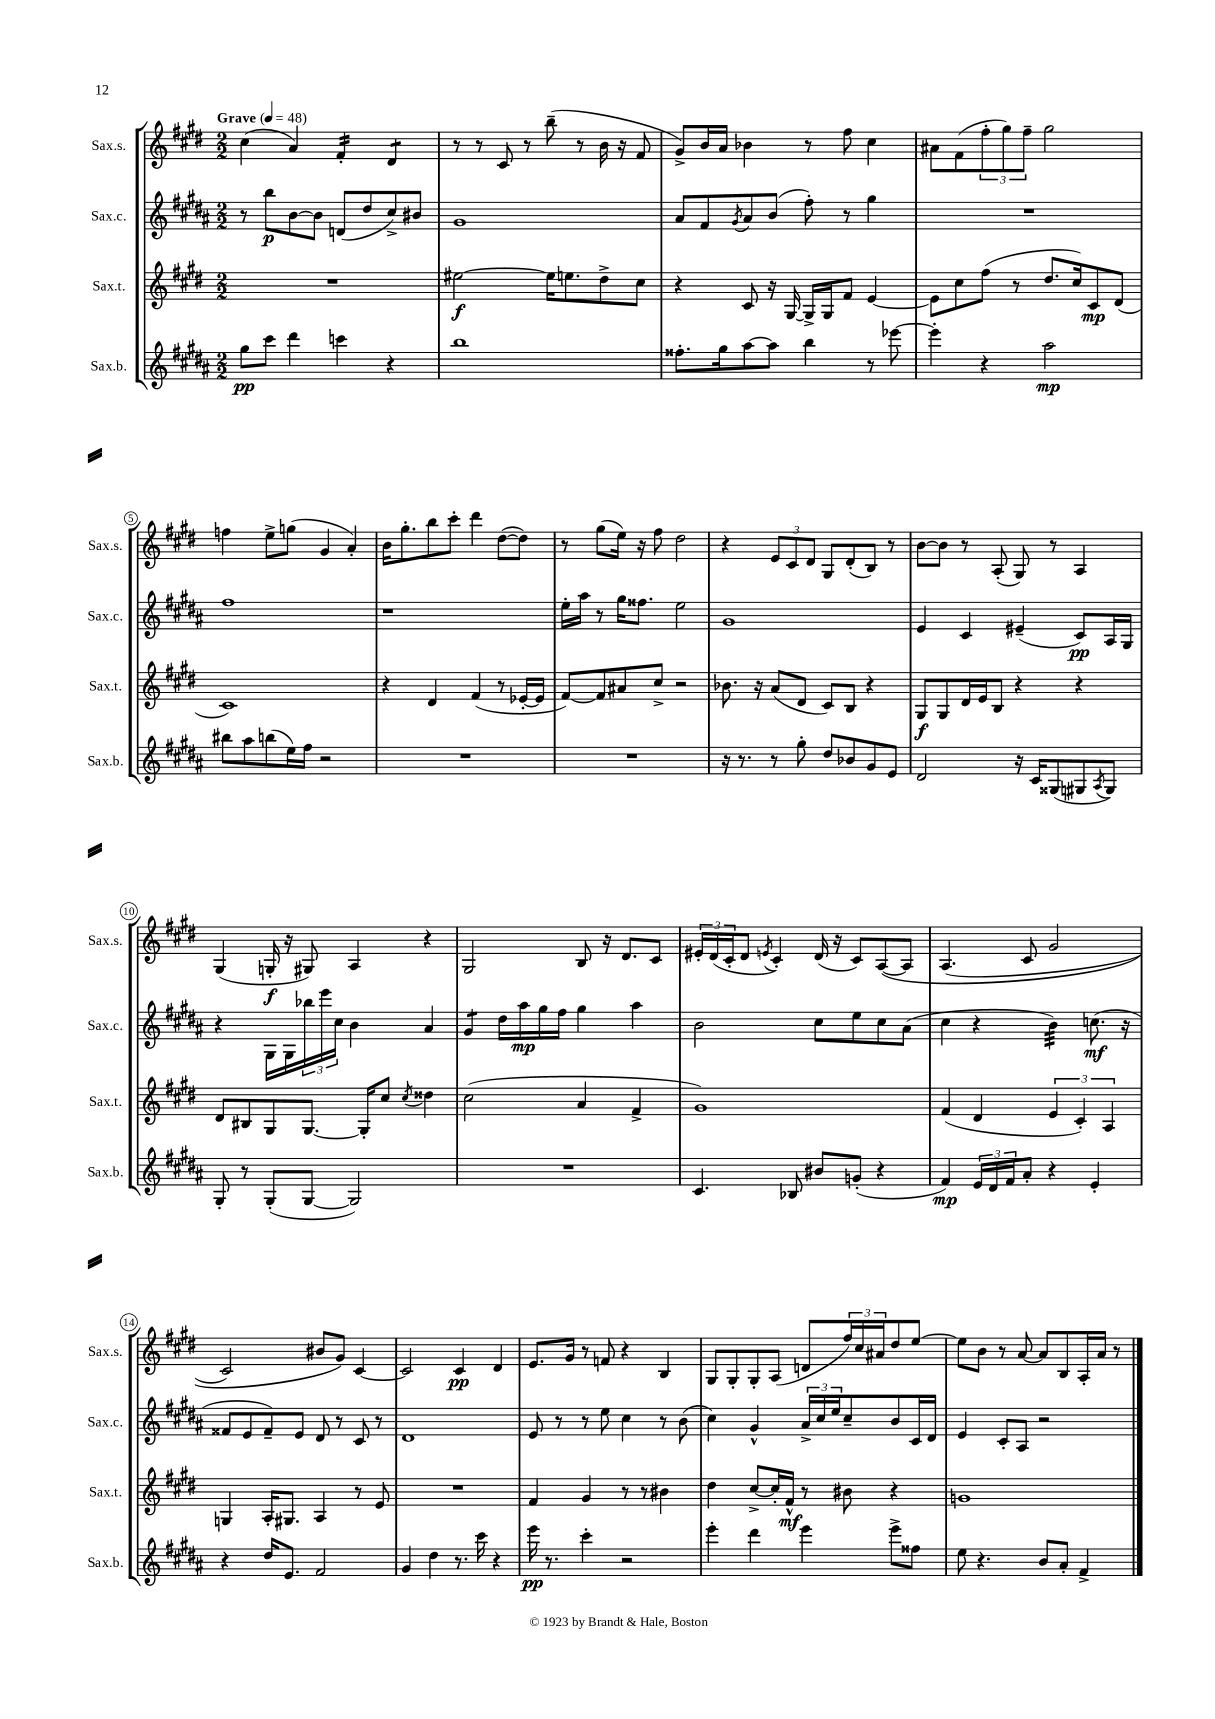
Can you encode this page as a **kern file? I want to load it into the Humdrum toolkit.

**kern	**kern	**kern	**kern
*staff4	*staff3	*staff2	*staff1
*clefG2	*clefG2	*clefG2	*clefG2
*k[f#c#g#d#a#]	*k[f#c#g#d#]	*k[f#c#g#d#a#]	*k[f#c#g#d#]
*M2/2	*M2/2	*M2/2	*M2/2
*MM48	*MM48	*MM48	*MM48
8gg#	1r	8r	(4cc#
8ccc#	.	8bb	.
4ddd#	.	[8b	4a)
.	.	8b]	.
4ccc	.	(8d	4f#'
.	.	8dd#	.
4r	.	8cc#^)	4d#
.	.	8b#	.
=	=	=	=
1bb	[2ee#	1g#	8r
.	.	.	8r
.	.	.	8c#
.	.	.	8r
.	16ee#]	.	(8bb~
.	8.ee	.	.
.	.	.	8r
.	8dd#^	.	16b
.	.	.	16r
.	8cc#	.	8f#
=	=	=	=
8.ff##'	4r	8a#	8g#^)
.	.	8f#	16b
16gg#	.	.	16a
.	.	8qg#	.
[8aa#	8c#	8a#	4b-
8aa#]	16r	(8b	.
.	[16G#	.	.
4bb	16G#^]	8ff#')	8r
.	16G#	.	.
.	8f#	8r	8ff#
8r	[4e	4gg#	4cc#
[8eee-	.	.	.
=	=	=	=
4eee-']	8e]	1r	8a#
.	8cc#	.	(8f#
4r	(8ff#	.	12ff#'
.	.	.	12gg#)
.	8r	.	.
.	.	.	12ff#~
2aa#	8.dd#	.	2gg#
.	16cc#)	.	.
.	8c#	.	.
.	(8d#	.	.
=	=	=	=
8bb#	1c#)	1ff#	4ff
8aa#	.	.	.
(8bb	.	.	8ee^
16ee)	.	.	(8gg
16ff#	.	.	.
2r	.	.	4g#
.	.	.	4a')
=	=	=	=
1r	4r	1r	16b
.	.	.	8.gg#'
.	4d#	.	8bb
.	.	.	8ccc#'
.	(4f#	.	4ddd#
.	8r	.	([8dd#
.	[16e-'	.	8dd#])
.	16e-]	.	.
=	=	=	=
1r	[8f#)	16ee'	8r
.	.	16aa#	.
.	8f#]	8r	(8gg#
.	8a#	16gg#	16ee)
.	.	8.ff##	16r
.	8cc#^	.	8ff#
.	2r	2ee	2dd#
=	=	=	=
16r	8.b-	1g#	4r
8.r	.	.	.
.	16r	.	.
8r	(8a	.	12e
.	.	.	12c#
8gg#'	8d#	.	.
.	.	.	12d#
8dd#	8c#)	.	8G#
8b-	8B	.	(8d#'
8g#	4r	.	8B)
8e	.	.	8r
=	=	=	=
2d#	8G#	4e	[8b
.	8G#	.	8b]
.	16d#	4c#	8r
.	16e	.	.
.	8B	.	(8A'
16r	4r	(4e#~	8G#)
16c#	.	.	.
(8G##	.	.	8r
8G#	4r	8c#)	4A
8qA#	.	.	.
8G#)	.	16A#	.
.	.	16G#	.
=	=	=	=
8G#'	8d#	4r	(4G#
8r	8B#	.	.
(8G#'	8G#	16G#	16G'
.	.	16G#	16r
[8G#	[8.G#	24bb-	8G#)
.	.	24eee	.
.	.	24cc#	.
2G#])	.	4b	4A
.	16G#']	.	.
.	8cc#	.	.
.	8qcc#	.	.
.	4dd##	4a#	4r
=	=	=	=
1r	(2cc#	4g#	2G#
.	.	16dd#	.
.	.	16aa#	.
.	.	16gg#	.
.	.	16ff#	.
.	4a	4gg#	8B
.	.	.	16r
.	.	.	8.d#
.	4f#^	4aa#	.
.	.	.	8c#
=	=	=	=
4.c#	1g#)	2b	24e#'
.	.	.	(24d#
.	.	.	24c#'
.	.	.	8d#
.	.	.	8qe
.	.	.	4c#')
8B-	.	.	.
8b#	.	8cc#	(16d#
.	.	.	16r
(8g'	.	8ee	8c#)
4r	.	8cc#	&([8A
.	.	(8a#	8A]
=	=	=	=
4f#)	(4f#	4cc#	(4.A
24e	4d#	4r	.
24d#	.	.	.
24f#	.	.	.
8a#'	.	.	8c#
4r	6e	4b)	2g#
.	6c#')	.	.
4e'	.	(8.cc	.
.	6A	.	.
.	.	16r	.
=	=	=	=
4r	4G	8f##	2c#)
.	.	8e	.
16dd#	16A'	8f##~)	.
8.e	8.G#	.	.
.	.	8e	.
2f#	4A	8d#	8b#
.	.	8r	8g#&)
.	8r	8c#	[4c#
.	8e	8r	.
=	=	=	=
4g#	1r	1d#	2c#]
4dd#	.	.	.
8.r	.	.	4c#
16ccc#	.	.	.
4r	.	.	4d#
=	=	=	=
16eee	4f#	8e	8.e
8.r	.	.	.
.	.	8r	.
.	.	.	16g#
4ccc#'	4g#	8r	8r
.	.	8ee	8f
2r	8r	4cc#	4r
.	8r	.	.
.	4b#	8r	4B
.	.	(8b	.
=	=	=	=
4eee'	4dd#	4cc#)	8G#
.	.	.	8G#'
4ddd#	[8cc#^	4g#^^	8G#'
.	16cc#']	.	(8A
.	16f#^^	.	.
4eee	8r	24a#^	8d
.	.	24cc#	.
.	.	24ee	.
.	8b#	8cc#~	24ff#)
.	.	.	24cc#
.	.	.	24a#
8eee^	4r	8b	8dd#
8ff##	.	16c#	[8ee
.	.	16d#	.
=	=	=	=
8ee	1g	4e	8ee]
4.r	.	.	8b
.	.	8c#'	8r
.	.	8A#	[8a
8b	.	2r	8a]
8a#'	.	.	8B
4f#^	.	.	16A'
.	.	.	16a
.	.	.	8r
==	==	==	==
*-	*-	*-	*-
